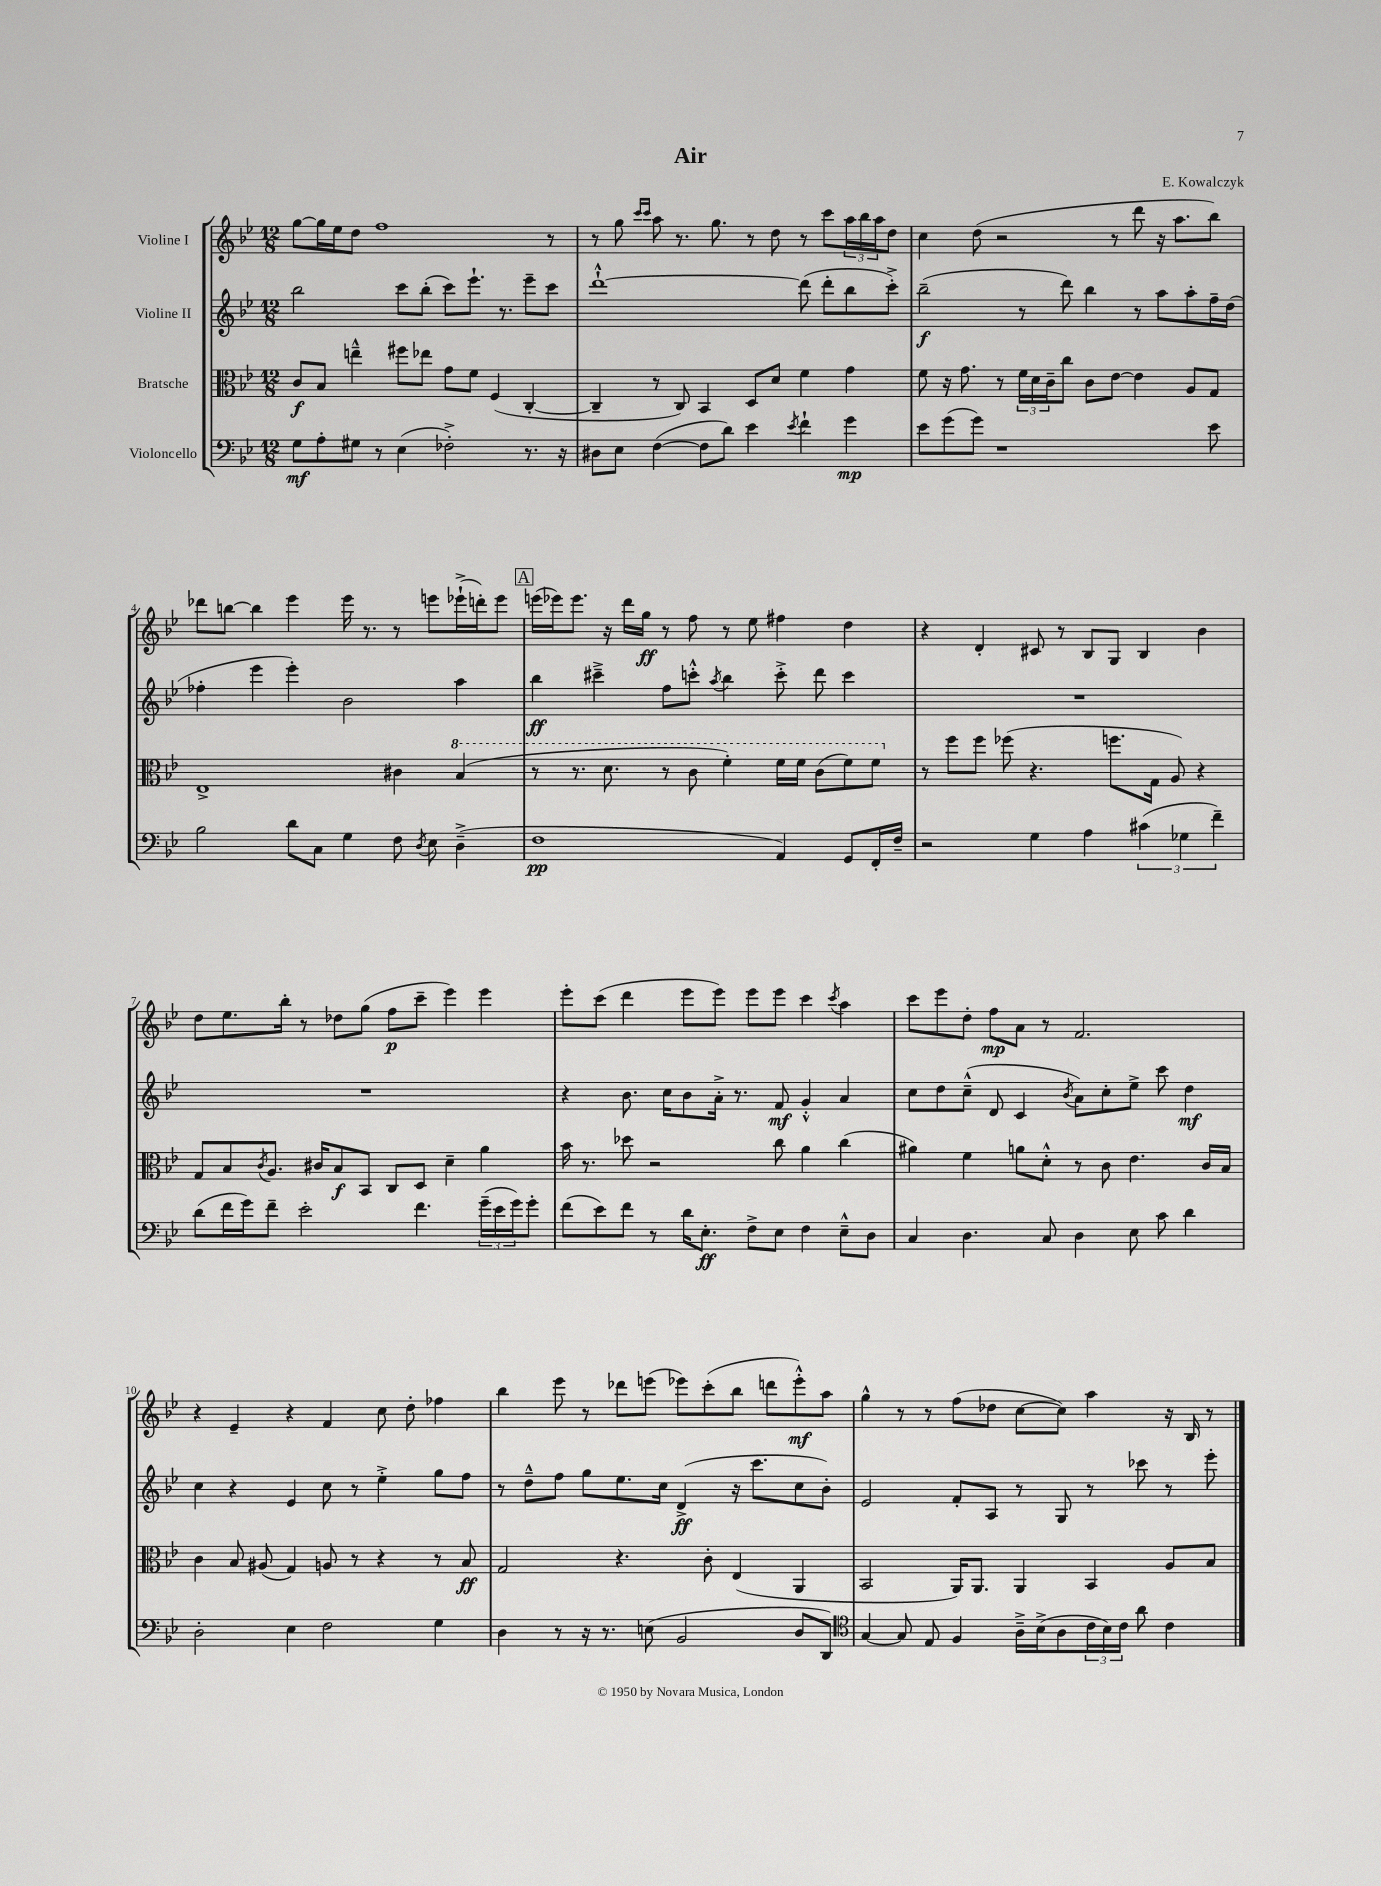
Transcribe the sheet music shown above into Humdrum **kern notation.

**kern	**dynam	**kern	**dynam	**kern	**dynam	**kern	**dynam
*part4	*part4	*part3	*part3	*part2	*part2	*part1	*part1
*staff4	*staff4	*staff3	*staff3	*staff2	*staff2	*staff1	*staff1
*I"Violoncello	*	*I"Bratsche	*	*I"Violine II	*	*I"Violine I	*
*clefF4	*	*clefC3	*	*clefG2	*	*clefG2	*
*k[b-e-]	*	*k[b-e-]	*	*k[b-e-]	*	*k[b-e-]	*
*M12/8	*	*M12/8	*	*M12/8	*	*M12/8	*
=1	=1	=1	=1	=1	=1	=1	=1
8G\L	mf	8c/L	f	2bb-\	.	[8gg\L	.
8A'\	.	8B-/J	.	.	.	16gg\L]	.
.	.	.	.	.	.	16ee-\J	.
8G#X\J	.	4een~^^\	.	.	.	8dd\J	.
8r	.	.	.	.	.	1ff	.
(4E-\	.	8ff#X\L	.	8ccc\L	.	.	.
.	.	8ee-X\J	.	(8bb-'\J	.	.	.
2F-X'^\)	.	8g\L	.	8ccc\L)	.	.	.
.	.	8f\J	.	8.eee-`\J	.	.	.
.	.	(4F/	.	.	.	.	.
.	.	.	.	8.r	.	.	.
8.r	.	[4C'/	.	8eee-~\L	.	.	.
.	.	.	.	8ccc\J	.	8r	.
16r	.	.	.	.	.	.	.
=2	=2	=2	=2	=2	=2	=2	=2
8D#X\L	.	4C~/]	.	[1ddd`^^	.	8r	.
8E-\J	.	.	.	.	.	8gg\	.
.	.	.	.	.	.	16qqccc/LL	.
.	.	.	.	.	.	16qqccc/JJ	.
([4F\	.	8r	.	.	.	8aa\	.
.	.	8C/)	.	.	.	8.r	.
8F\L]	.	4BB-/	.	.	.	.	.
.	.	.	.	.	.	8.gg\	.
8d\J)	.	.	.	.	.	.	.
4e-\	.	8D/L	.	.	.	8r	.
.	.	8d/J	.	.	.	8dd\	.
8qe-/	.	.	.	.	.	.	.
4f`\	.	4f\	.	(8ddd\]	.	8r	.
.	.	.	.	8ddd'\L	.	8ccc\L	.
4g\	mp	4g\	.	8bb-\	.	24aa\L	.
.	.	.	.	.	.	24bb-\	.
.	.	.	.	.	.	24aa\J	.
.	.	.	.	8ccc'^\J)	.	8dd\J	.
=3	=3	=3	=3	=3	=3	=3	=3
8e-\L	.	8f\	.	(2bb-~\	f	4cc\	.
(8g\	.	16r	.	.	.	.	.
.	.	8.g\	.	.	.	.	.
8g\J)	.	.	.	.	.	(8dd\	.
1r	.	8r	.	.	.	2r	.
.	.	24f\LL	.	8r	.	.	.
.	.	24d\	.	.	.	.	.
.	.	24c~\J	.	.	.	.	.
.	.	8cc\J	.	8ddd\)	.	.	.
.	.	8c\L	.	4bb-\	.	.	.
.	.	[8e-\J	.	.	.	8r	.
.	.	4e-\]	.	8r	.	8ddd\	.
.	.	.	.	8aa\L	.	16r	.
.	.	.	.	.	.	8.aa\L	.
.	.	8A/L	.	8aa'\	.	.	.
8e-\	.	8G/J	.	16ff~\L	.	8bb-\J)	.
.	.	.	.	(16dd\JJ	.	.	.
!!LO:LB:g=z
=4	=4	=4	=4	=4	=4	=4	=4
2B-\	.	1E-^	.	4ff-X'\	.	8ddd-X\L	.
.	.	.	.	.	.	[8bbn\J	.
.	.	.	.	4eee-\	.	4bb\]	.
8d\L	.	.	.	4eee-'\)	.	4eee-\	.
8C\J	.	.	.	.	.	.	.
4G\	.	.	.	2b-\	.	16eee-\	.
.	.	.	.	.	.	8.r	.
8F\	.	4c#X\	.	.	.	8r	.
8qD/	.	.	.	.	.	.	.
8E-\	.	.	.	.	.	8eeen\L	.
*	*	*8va	*	*	*	*	*
(4D~^\	.	(4b-/	.	4aa\	.	(16eee-X`^\L	.
.	.	.	.	.	.	16dddn'\J)	.
.	.	.	.	.	.	8eee-\J	.
!!LO:REH:place=s1:t=A
=5	=5	=5	=5	=5	=5	=5	=5
1F	pp	8r	.	4bb-\	ff	(16eeen\LL	.
.	.	.	.	.	.	16eee-X\J)	.
.	.	8.r	.	.	.	8.eee-\J	.
.	.	.	.	4ccc#X~^\	.	.	.
.	.	8.dd\	.	.	.	16r	.
.	.	.	.	.	.	16ddd\LL	.
.	.	.	.	.	.	16gg\JJ	ff
.	.	8r	.	8ff\L	.	8r	.
.	.	8cc\	.	8cccn'^^\J	.	8ff\	.
.	.	.	.	8qaa/	.	.	.
.	.	4ff'\)	.	4bb-\	.	8r	.
.	.	.	.	.	.	8ee-\	.
4AA/)	.	16ff\LL	.	8ccc'^\	.	4ff#X\	.
.	.	16ff\JJ	.	.	.	.	.
.	.	(8cc\L	.	8ddd\	.	.	.
8GG/L	.	8ff\)	.	4ccc\	.	4dd\	.
16FF'/L	.	8ff\J	.	.	.	.	.
16F~/JJ	.	.	.	.	.	.	.
=6	=6	=6	=6	=6	=6	=6	=6
*	*	*X8va	*	*	*	*	*
2r	.	8r	.	1.r	.	4r	.
.	.	8ff\L	.	.	.	.	.
.	.	8ff\J	.	.	.	4d'/	.
.	.	(8ff-X\	.	.	.	.	.
4G\	.	4.r	.	.	.	8c#X/	.
.	.	.	.	.	.	8r	.
4A\	.	.	.	.	.	8B-/L	.
.	.	8.ffn\L	.	.	.	8G/J	.
(6c#X\	.	.	.	.	.	4B-/	.
.	.	16G\Jk	.	.	.	.	.
.	.	8A/)	.	.	.	.	.
6G-X\	.	.	.	.	.	.	.
.	.	4r	.	.	.	4b-\	.
6f~\)	.	.	.	.	.	.	.
!!LO:LB:g=z
=7	=7	=7	=7	=7	=7	=7	=7
(8d\L	.	8G/L	.	1.r	.	8dd\L	.
16f\L	.	8B-/	.	.	.	8.ee-\	.
16g\J)	.	.	.	.	.	.	.
.	.	8qc/	.	.	.	.	.
8f~\J	.	8.A/J	.	.	.	.	.
.	.	.	.	.	.	16bb-'\Jk	.
2e-'\	.	.	.	.	.	8r	.
.	.	16c#X/KL	.	.	.	.	.
.	.	8B-/	f	.	.	8dd-X\L	.
.	.	8BB-/J	.	.	.	(8gg\J	.
.	.	8C/L	.	.	.	8ff\L	p
4.f\	.	8D/J	.	.	.	8ccc~\J	.
.	.	4d~\	.	.	.	4eee-\)	.
(24g~\LL	.	4a\	.	.	.	4eee-\	.
24e-\	.	.	.	.	.	.	.
24g\J)	.	.	.	.	.	.	.
8g'\J	.	.	.	.	.	.	.
=8	=8	=8	=8	=8	=8	=8	=8
(8f\L	.	16b-\	.	4r	.	8eee-'\L	.
.	.	8.r	.	.	.	.	.
8e-\)	.	.	.	.	.	(8ccc\J	.
8f\J	.	8dd-X\	.	8.b-\	.	4ddd\	.
8r	.	2r	.	.	.	.	.
.	.	.	.	16cc\KL	.	.	.
16d\KL	.	.	.	8b-\	.	8eee-\L	.
8.E-'\J	ff	.	.	.	.	.	.
.	.	.	.	16a'^\Jk	.	8eee-\J)	.
.	.	.	.	8.r	.	.	.
8F^\L	.	.	.	.	.	8eee-\L	.
8E-\J	.	8cc\	.	8f/	mf	8eee-\J	.
4F\	.	4a\	.	4g'^^/	.	4ccc\	.
.	.	.	.	.	.	8qccc/	.
8E-~^^\L	.	(4cc\	.	4a/	.	4aa\	.
8D\J	.	.	.	.	.	.	.
=9	=9	=9	=9	=9	=9	=9	=9
4C/	.	4a#X\)	.	8cc\L	.	8ccc\L	.
.	.	.	.	8dd\	.	8eee-\	.
4.D\	.	4f\	.	(8cc~^^\J	.	8dd'\J	.
.	.	.	.	8d/	.	8ff\L	mp
.	.	8an\L	.	4c/	.	8a\J	.
8C/	.	8d'^^\J	.	.	.	8r	.
.	.	.	.	8qb-/	.	.	.
4D\	.	8r	.	8a\L)	.	2.f/	.
.	.	8c\	.	8cc'\	.	.	.
8E-\	.	4.e-\	.	8ee-^\J	.	.	.
8c\	.	.	.	8ccc\	.	.	.
4d\	.	.	.	4dd\	mf	.	.
.	.	16c/LL	.	.	.	.	.
.	.	16B-/JJ	.	.	.	.	.
!!LO:LB:g=z
=10	=10	=10	=10	=10	=10	=10	=10
2D'\	.	4c\	.	4cc\	.	4r	.
.	.	8B-/	.	4r	.	4e-~/	.
.	.	(8A#X/	.	.	.	.	.
4E-\	.	4G/)	.	4e-/	.	4r	.
2F\	.	8An/	.	8cc\	.	4f/	.
.	.	8r	.	8r	.	.	.
.	.	4r	.	4ee-'^\	.	8cc\	.
.	.	.	.	.	.	8dd'\	.
4G\	.	8r	.	8gg\L	.	4ff-X\	.
.	.	8B-/	ff	8ff\J	.	.	.
=11	=11	=11	=11	=11	=11	=11	=11
4D\	.	2G/	.	8r	.	4bb-\	.
.	.	.	.	8dd~^^\L	.	.	.
8r	.	.	.	8ff\J	.	8eee-\	.
16r	.	.	.	8gg\L	.	8r	.
8.r	.	.	.	.	.	.	.
.	.	4.r	.	8.ee-\	.	8ddd-X\L	.
(8En\	.	.	.	.	.	(8eeen\J	.
.	.	.	.	16cc\Jk	.	.	.
2BB-/	.	.	.	(4d^/	ff	8eee-X\L)	.
.	.	8c'\	.	.	.	(8ccc'\	.
.	.	(4E-/	.	16r	.	8bb-\J	.
.	.	.	.	8.ccc\L	.	.	.
.	.	.	.	.	.	8dddn\L	.
8D/L	.	4AA/	.	8cc\	.	8eee-'^^\)	mf
8DD/J)	.	.	.	8b-'\J)	.	8aa\J	.
=12	=12	=12	=12	=12	=12	=12	=12
*clefC4	*	*	*	*	*	*	*
[4G/	.	2BB-/	.	2e-/	.	4gg^^\	.
8G/]	.	.	.	.	.	8r	.
8E-/	.	.	.	.	.	8r	.
4F/	.	16AA/KL)	.	8f'/L	.	(8ff\L	.
.	.	8.AA/J	.	.	.	.	.
.	.	.	.	8A/J	.	8dd-X\J	.
16A~^\LL	.	4AA/	.	8r	.	[8cc\L	.
(16B-^\J	.	.	.	.	.	.	.
8A\	.	.	.	8G/	.	8cc\J])	.
24c\L	.	4BB-/	.	8r	.	4aa\	.
24B-\)	.	.	.	.	.	.	.
24c\JJ	.	.	.	.	.	.	.
8a\	.	.	.	8ccc-X\	.	.	.
4c\	.	8A/L	.	8r	.	16r	.
.	.	.	.	.	.	16B-/	.
.	.	8B-/J	.	8eee-'\	.	8r	.
==	==	==	==	==	==	==	==
*-	*-	*-	*-	*-	*-	*-	*-
